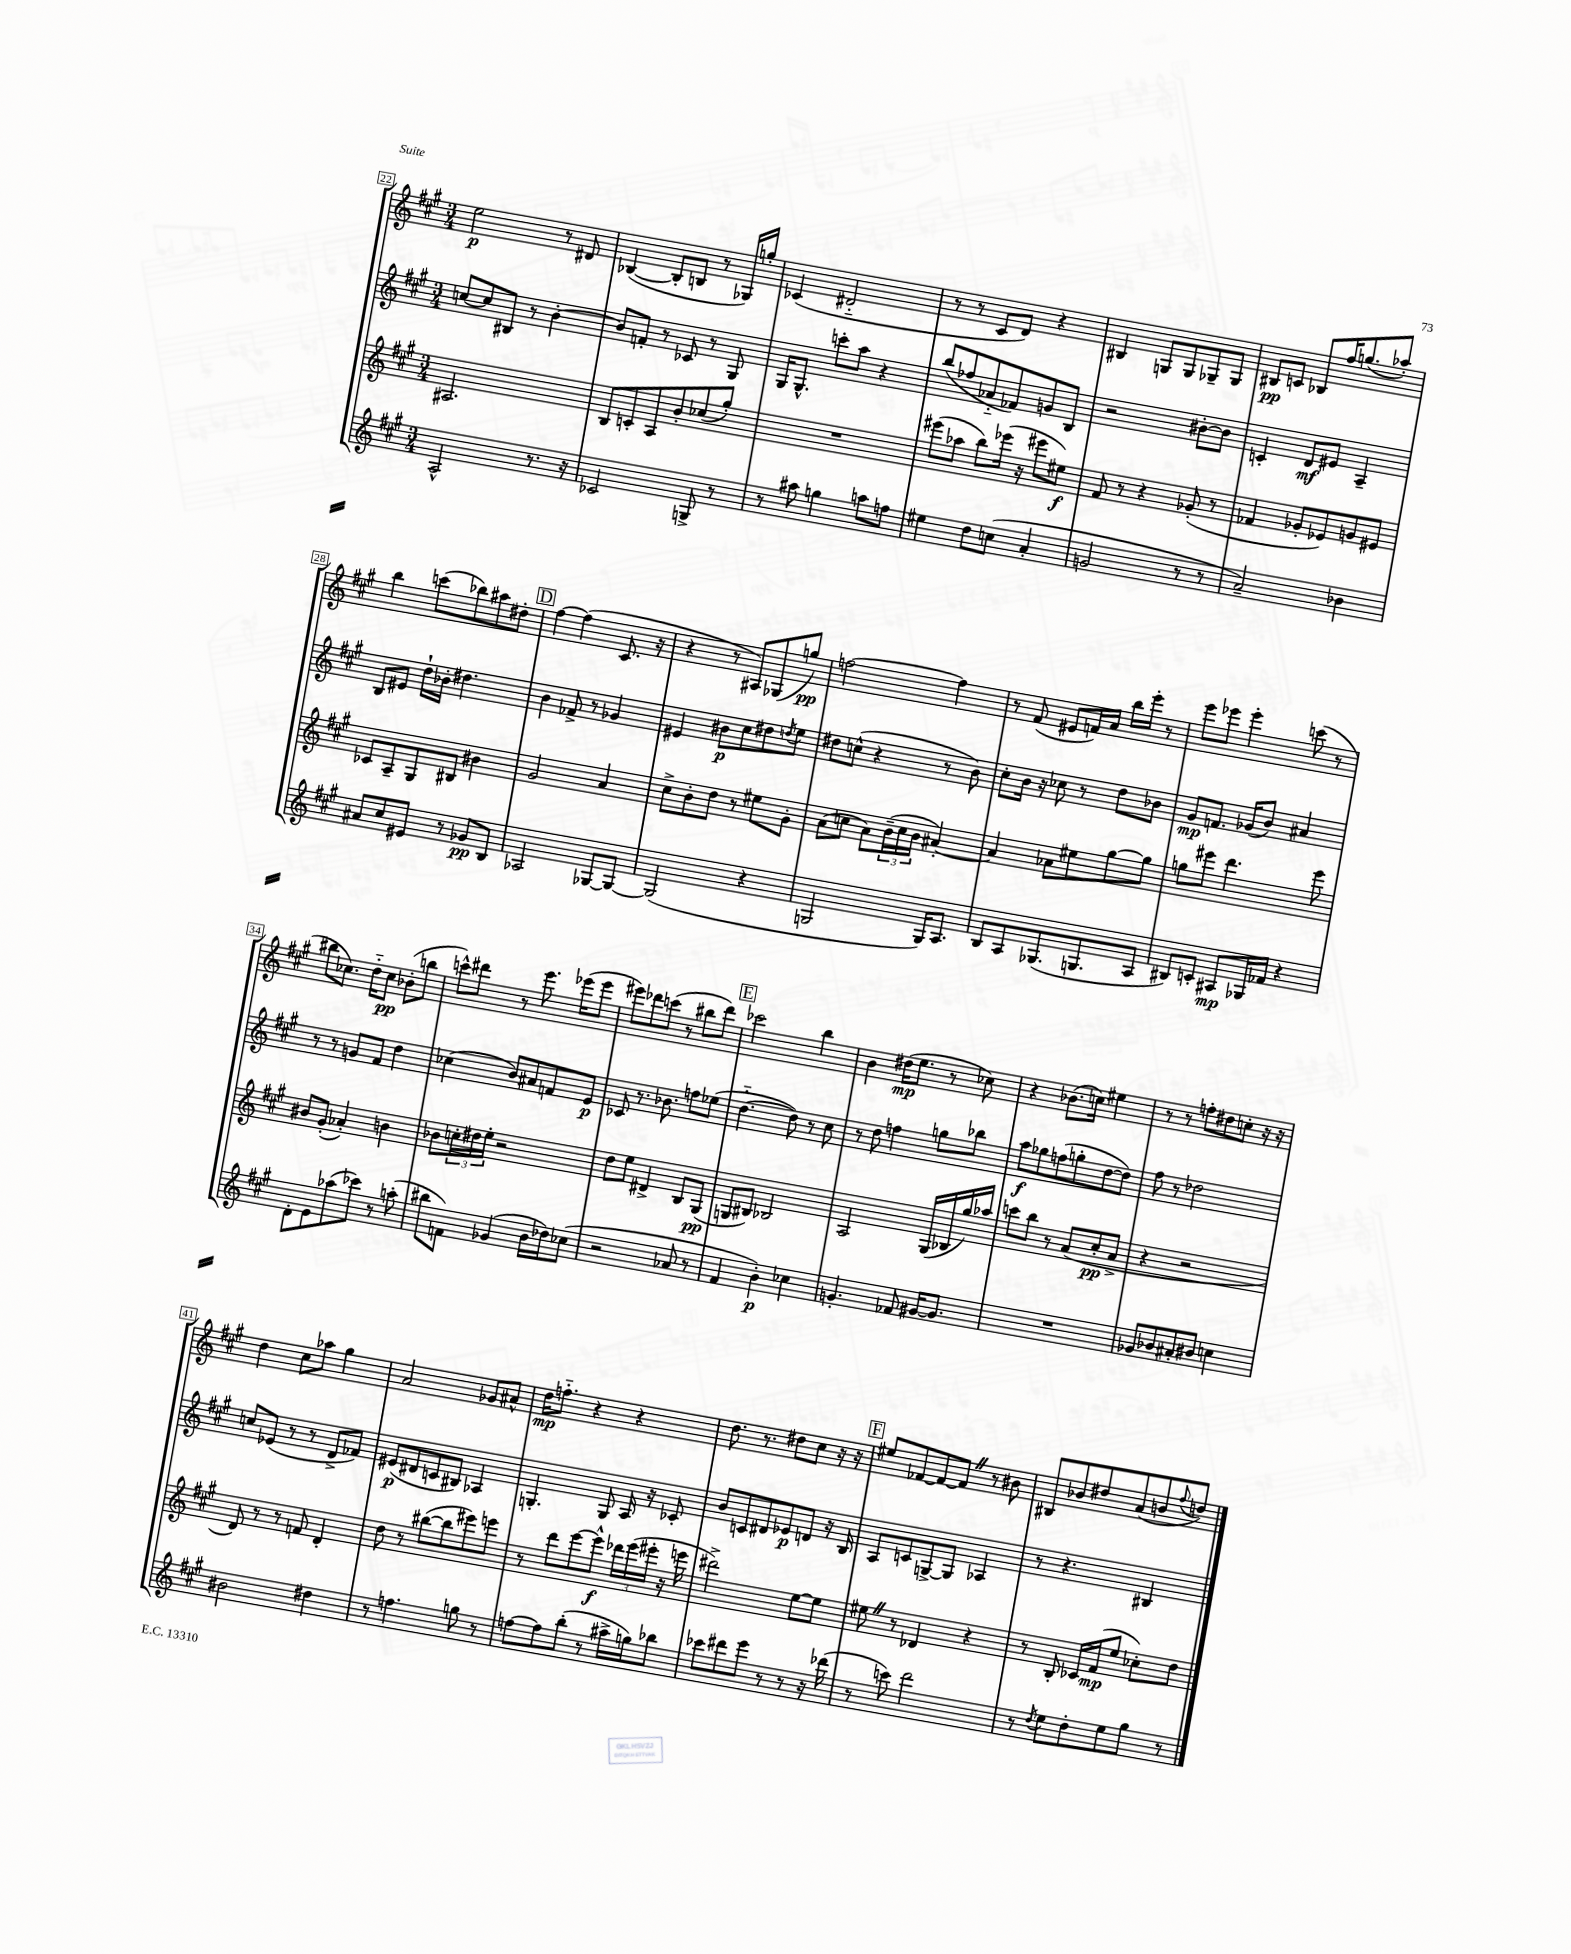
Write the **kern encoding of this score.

**kern	**kern	**kern	**kern
*staff4	*staff3	*staff2	*staff1
*clefG2	*clefG2	*clefG2	*clefG2
*k[f#c#g#]	*k[f#c#g#]	*k[f#c#g#]	*k[f#c#g#]
*M3/4	*M3/4	*M3/4	*M3/4
2A^^	2.A#	[8cc	2ee
.	.	8cc]	.
.	.	8B#	.
.	.	8r	.
8.r	.	[4b'	8r
.	.	.	8d#
16r	.	.	.
=	=	=	=
2c-	8B	8b]	([4B-
.	8c'	8f'	.
.	8A	8r	8B-']
.	8b'	8c-	8B
8G^	(8cc-	8r	8r
8r	8gg#')	8G#	16G-)
.	.	.	16gg'
=	=	=	=
8r	2.r	16G#	(4c-
.	.	8.G#^^	.
8aa#	.	.	.
4gg	.	8ccc'	2d#'~
.	.	8aa	.
8aa	.	4r	.
8ff	.	.	.
=	=	=	=
4ee#	(8eee#	(8bb	8r
.	8aa-	8ff-	8r
8dd	8bb)	8a-'~	8c#
(8cc	(16eee-	8f-)	8d)
.	16r	.	.
4a'	8eee#	8g	4r
.	8ee#)	8B	.
=	=	=	=
2g	8f#	2r	4B#
.	8r	.	.
.	4r	.	8G
.	.	.	8G
8r	(8g-'	[8b#'	8G-~
8r	8r	8b#]	8G-
=	=	=	=
2a~)	4f-	4c'	8B#
.	.	.	8c
.	8g-'	8d	8B-
.	8e-)	8e#	16ff#
.	.	.	(8.gg
4b-	8g	4A~	.
.	8e#	.	8aa-')
=	=	=	=
8a#	8c-	8B	4bb
8cc#	8A~	8e#	.
8e#	8G#	16dd`	(8ccc
.	.	16b-'	.
8r	8B#	4.dd#	8bb-)
8g-	4b#	.	8aa#
8B	.	.	8dd#'
=	=	=	=
2A-	2g#	4b	[4ff#
.	.	8f-^	(4ff#]
.	.	8r	.
[8G-	4a	4g-	8.c#
8G-_	.	.	.
.	.	.	16r
=	=	=	=
(2G-]	8cc#^	4e#	4r
.	8b'	.	.
.	8dd	8b#	8r
.	8r	8cc#	8A#)
4r	8ee#	8dd#	(8G-
.	.	8qdd	.
.	8g#'	8ee	8gg)
=	=	=	=
2G	(8a	8dd#	[2ff
.	8cc	(8cc^^	.
.	8a)	4r	.
.	(24b~	.	.
.	24cc	.	.
.	24b	.	.
16G)	[4a#')	8r	4ff]
8.A	.	.	.
.	.	8b)	.
=	=	=	=
8B	4a#]	8cc#'	8r
8A	.	16b	(8f#
.	.	16r	.
(8.G-	8a-	8cc-	8e#
.	8ee#	8r	16f)
8.G	.	.	16a
.	[8gg#	8dd	16bb
.	.	.	16eee'
8A	8gg#]	8b-	8r
=	=	=	=
8B#)	8gg	8g#	8eee
8c'	8eee#	8.f	8eee-
8A#	4.ddd	.	4eee-'
.	.	(16g-	.
16G-	.	8b)	.
16f-	.	.	.
4r	.	4a#	(8ccc
.	8eee#	.	8r
=	=	=	=
8d'	8b#	8r	8bb#
8e	(8g#'	8r	8.cc-)
(8aa-	4a-')	8g	.
.	.	.	16dd'~
8ccc-)	.	8f#	8cc-
8r	4b	4dd	(8b-'
(8aa'	.	.	8bb
=	=	=	=
8bb#	8b-	(4cc-	8ccc^^)
8f)	24cc'	.	8ddd#
.	24dd#	.	.
.	24ee'	.	.
(4g-	2r	8b)	8r
.	.	8a#	8.eee
16b	.	8f	.
16dd-)	.	.	(16eee-
(8cc-	.	8e	8eee-
=	=	=	=
2r	8dd	8c-	8eee#)
.	8ee	8.r	8ddd-
.	4d#^	.	(8ccc
.	.	8.b-	.
.	.	.	8r
8a-	8B	8ff	8bb#
8r	(8G#	(8ee-	8ddd-)
=	=	=	=
4f#	8G	[4.dd'~	2ccc-
.	8B#)	.	.
4b')	2B-	.	.
.	.	8dd])	.
4cc-	.	8r	4bb
.	.	8cc#	.
=	=	=	=
4.g'	2A	8r	4b
.	.	8dd	.
.	.	4ff	(16dd#
.	.	.	8.ee
8f-	.	.	.
[16g#	(16G#	8gg	8r
8.g#]	16B-	.	.
.	16gg#)	8bb-	8cc-)
.	16aa-	.	.
=	=	=	=
2.r	8ccc	8aa	4r
.	8bb	8gg-	.
.	8r	(8ff	(8.b-
.	(8a	8gg'	.
.	.	.	16cc)
.	8cc#'	[8dd	4ee#
.	8a^	8dd])	.
=	=	=	=
8g-	4r	8ff#	8r
8b-	.	8r	8r
8a#'	2r	2dd-	8ff'
8b#	.	.	8dd#
4cc	.	.	8cc'
.	.	.	16r
.	.	.	16r
=	=	=	=
2b#	8d)	8cc	4dd
.	8r	(8e-	.
.	8r	8r	8cc#
.	8f	8r	8aa-
4dd#	4d'	8d^	4gg#
.	.	8f-)	.
=	=	=	=
8r	8dd	(8e#	2a
4.ff	8r	8d#	.
.	([8bb#	8c	.
.	8bb#]	8B#)	.
8gg	8eee#)	4A-	8g-
8r	8eee	.	8a#^^
=	=	=	=
[8ff	8r	4.G'	16dd
.	.	.	8.ff'~
8ff]	8ddd	.	.
(8bb'	[8eee	.	4r
8r	8eee^^]	8G	.
16aa#^	24ddd-	16A	4r
.	(24eee	.	.
16gg)	.	16r	.
.	24eee#'	.	.
8bb-	16r	8c-'	.
.	16eee	.	.
=	=	=	=
8ccc-	2ddd#^)	8b	8.dd
8ddd#	.	8c	.
.	.	.	8.r
8eee	.	8d#	.
8r	.	8e-	8dd#
8r	[8ee	8d	8cc#
16r	8ee]	16r	16r
(16ddd-	.	16B	16r
=	=	=	=
8r	8ee#	8A	8ee#
8ccc)	8r	8c	[8f-
2ddd	4d-	[8G^	8f-_
.	.	8G]	8f-]
.	4r	4A-	8r
.	.	.	8b#
=	=	=	=
8r	8r	8r	8B#
8qdd	.	.	.
8ee	8B'	4.r	8b-
8dd'	16c-	.	8dd#
.	(16f#	.	.
8ee	8ee	.	(8a
8gg#	8cc-')	4B#	8b
.	.	.	8qqff#
8r	8dd	.	8dd)
==	==	==	==
*-	*-	*-	*-
